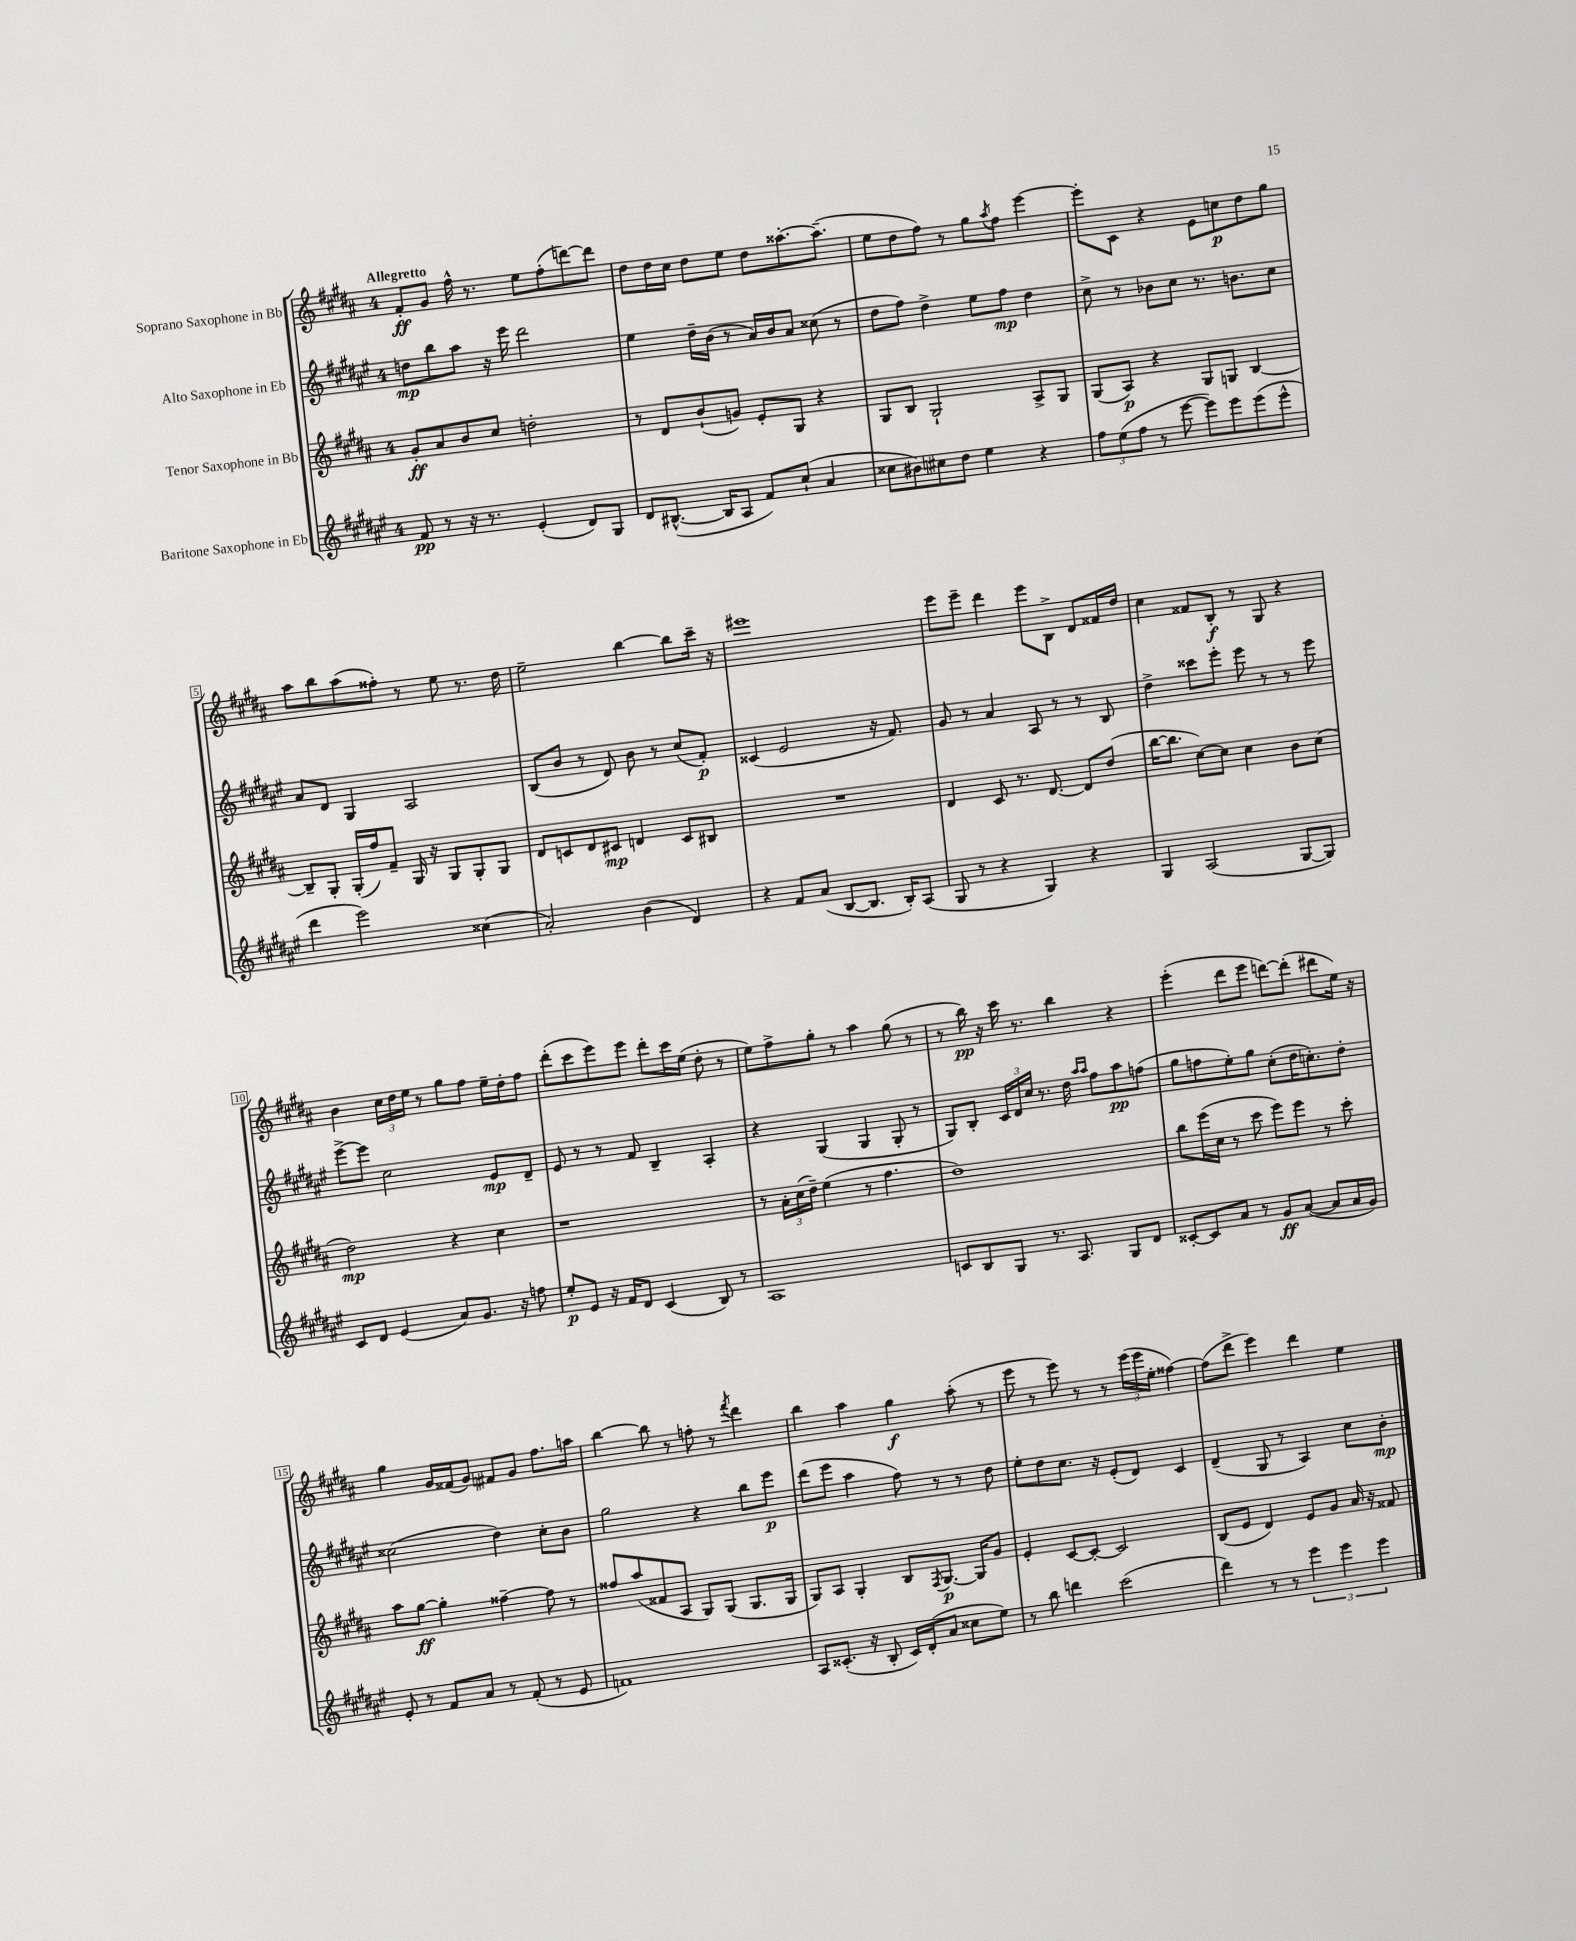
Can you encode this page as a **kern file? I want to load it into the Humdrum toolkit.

**kern	**kern	**kern	**kern
*staff4	*staff3	*staff2	*staff1
*clefG2	*clefG2	*clefG2	*clefG2
*k[f#c#g#d#a#e#]	*k[f#c#g#d#a#]	*k[f#c#g#d#a#e#]	*k[f#c#g#d#a#]
*M4/4	*M4/4	*M4/4	*M4/4
8f#	8g#'	8dd	8f#'
8r	8a#	8bb	8g#
16r	8b	8aa#	16ff#^^
8.r	.	.	8.r
.	8cc#	16r	.
.	.	16eee#	.
(4e#'	2dd'	2ddd#	8ee
.	.	.	(8ff#'
8d#)	.	.	[8ddd)
8G#	.	.	8ddd]
=	=	=	=
8d#	8r	4ee#	8dd#
([8.B#^^	8d#	.	16dd#
.	.	.	16cc#
.	(8b`	16dd#~	8dd#
16B#]	.	(16b	.
8A#	8g)	8r	8ee
8f#)	8e'	16a#)	8dd#
.	.	16b	.
(8cc#`	8G#	8a#	[8.aa##'
4a#	4r	(8cc##	.
.	.	.	(8.aa##~]
.	.	8r	.
=	=	=	=
8cc##	8G#	8dd#	8ee
8b#)	8B	8ff#)	8dd#
8cc#	2G#`	4dd#^	8ff#)
8dd#	.	.	8r
4ee#	.	8ee#	8gg#
.	.	.	8qaa#
.	.	8ff#	8ff#
4r	8A#^	4dd#	[4eee
.	8G#	.	.
=	=	=	=
12ff#	(8G#	8cc#^	8eee']
(12ee#	.	.	.
.	8A#)	8r	8c#
12ff#	.	.	.
8r	4r	8b-	4r
[8eee#	.	8cc#	.
8eee#])	8G#	8.r	8e
8eee#	8G	.	8cc
.	.	8.b	.
(8eee#	[4B	.	8dd#
8eee#^^	.	8cc#	8gg#
=	=	=	=
4ddd#	8B~]	8a#	8aa#
.	8G#'	8d#	8bb
2eee#)	(16G#'	4G#	(8aa#
.	16ff#)	.	.
.	8f#~	.	8ff##')
.	16G#	2A#	8r
.	16r	.	.
.	8G#	.	8ee
(4cc##	8G#'	.	8.r
.	8G#	.	.
.	.	.	16dd#
=	=	=	=
2a#')	8d#	(8B	2ee~
.	8c	8b	.
.	8d#	8r	.
.	8c#	8d#)	.
(4b	4d	8b	[4bb
.	.	8r	.
4d#)	8c#	(8cc#	8bb]
.	8B#	8f#')	16ccc#~
.	.	.	16r
=	=	=	=
4r	1r	(4c##	1eee#
8f#	.	2e#	.
(8a#	.	.	.
[8B	.	.	.
8.B]	.	.	.
.	.	16r	.
16B')	.	8.f#)	.
(8A#	.	.	.
=	=	=	=
8G#	4d#	8g#	8eee
8r	.	8r	8eee~
4r	8c#	4a#	4ddd#
.	8.r	.	.
4G#)	.	8A#	8eee
.	[8.d#	.	.
.	.	8r	8B^
4r	8d#]	8r	8d#
.	(8dd#	8B	16f##
.	.	.	16dd#
=	=	=	=
4G#	[16bb	4dd#^	4cc#
.	8.bb]	.	.
(2A#	[8cc#)	8ccc##	8f##
.	8cc#]	8eee#'	8B'
.	4cc#	8eee#	8r
.	.	8r	8G#
[8G#	8b	8r	4r
8G#])	(8cc#	8eee#	.
=	=	=	=
8c#	2dd#)	[8eee#^	4b
8d#	.	8eee#]	.
(4e#	.	2cc#	24cc#
.	.	.	24dd#
.	.	.	24ee
.	.	.	8r
8a#)	4r	.	8gg#
8.g#	.	.	8ff#
.	4cc#	8e#	16ee~
16r	.	.	16dd#'
8ff	.	8d#~	8ff#
=	=	=	=
8ee#'	1r	8e#	(8ddd#'
8e#	.	8r	8ccc#
16r	.	8r	8eee)
16f#	.	.	.
8d#	.	8f#	8eee
(4c#	.	4B~	8ddd#'
.	.	.	16ccc#
.	.	.	(16ee
8B)	.	4A#'	8dd#'
8r	.	.	8r
=	=	=	=
1A#	8r	4r	8ee)
.	24a#'	.	8ff#^
.	(24cc#	.	.
.	24dd#~)	.	.
.	(4ee	(4G#	8gg#'
.	.	.	8r
.	8r	4G#	4aa#
.	4.ff#	.	.
.	.	8G#'	(8gg#
.	.	8r	8r
=	=	=	=
8c	1dd#)	8G#)	8r
8B	.	8B'	16bb)
.	.	.	16r
8G#	.	24c#	16ccc#
.	.	24d#	.
.	.	.	8.r
.	.	24cc#	.
8.r	.	8.r	.
.	.	.	4bb
8.A#	.	16dd#	.
.	.	16qqaa#	.
.	.	16qqaa#	.
.	.	8ff#	.
8G#	.	8aa#	4r
8d#	.	(8ff	.
=	=	=	=
[8c##'	8bb	8gg#	(4eee'
8c##]	(16eee	8ff	.
.	16cc#	.	.
8a#	8r	8ee#')	8ddd#
8r	8ccc#	8gg#	8eee
8g#	8eee)	(8cc#'	[8ddd)
([8a#	8eee	16dd#	(8ddd']
.	.	8.cc')	.
8a#]	8r	.	8ddd#
16a#	8ccc#'	8dd#'	16ee)
16g#)	.	.	16r
=	=	=	=
8e#'	8aa#	(2cc##	4gg#
8r	[8gg#	.	.
8f#	4gg#']	.	16g#
.	.	.	(16f##
8a#	.	.	8g#)
8r	[4ff##~	4dd#)	8f#
(8f#'	.	.	8g#
8r	8ff##]	8cc##'	8.ff#
8e#	8r	8b	.
.	.	.	16aa
=	=	=	=
1f)	8ff##	2gg#	[4bb
.	(8aa#	.	.
.	8f##	.	8bb]
.	8A#	.	8r
.	8G#)	4r	8ff'
.	(8G#	.	8r
.	.	.	8qfff#
.	8.G#	8bb	4ddd#
.	.	8eee#	.
.	16G#	.	.
=	=	=	=
8A#	8G#)	(8ddd#	4bb
(8.c##'	8A#	8eee#	.
.	4G#'	4aa#	4aa#
16r	.	.	.
8B'	.	.	.
16c##)	8B	8ff#)	4gg#
(16d#'	.	.	.
.	8qF#	.	.
8a#	[8.G#	8r	.
8cc##	.	8r	(8aa#'
.	16G#]	.	.
8ee#)	8g#	8dd#	8r
=	=	=	=
8r	4e'	8ee#'	8eee
8bb	.	8dd#	8r
4ddd	[8c#	8.cc#	8eee)
.	8c#'_	.	8r
.	.	16r	.
(2ccc#	2c#]	(8e#'	8r
.	.	8d#)	(24eee
.	.	.	24eee
.	.	.	24ee'
.	.	4c#	[4ff##)
=	=	=	=
4ddd#)	(8B	(4d#~	(8ff##]
.	8e	.	8ddd#^
8r	4d#)	8G#	4eee)
8r	.	8r	.
6eee#	8e	4A#)	4ddd#
.	8g#	.	.
6eee#	.	.	.
.	16a#	8cc#	4ee
.	16r	.	.
6eee#	.	.	.
.	8f##	8b'	.
==	==	==	==
*-	*-	*-	*-
